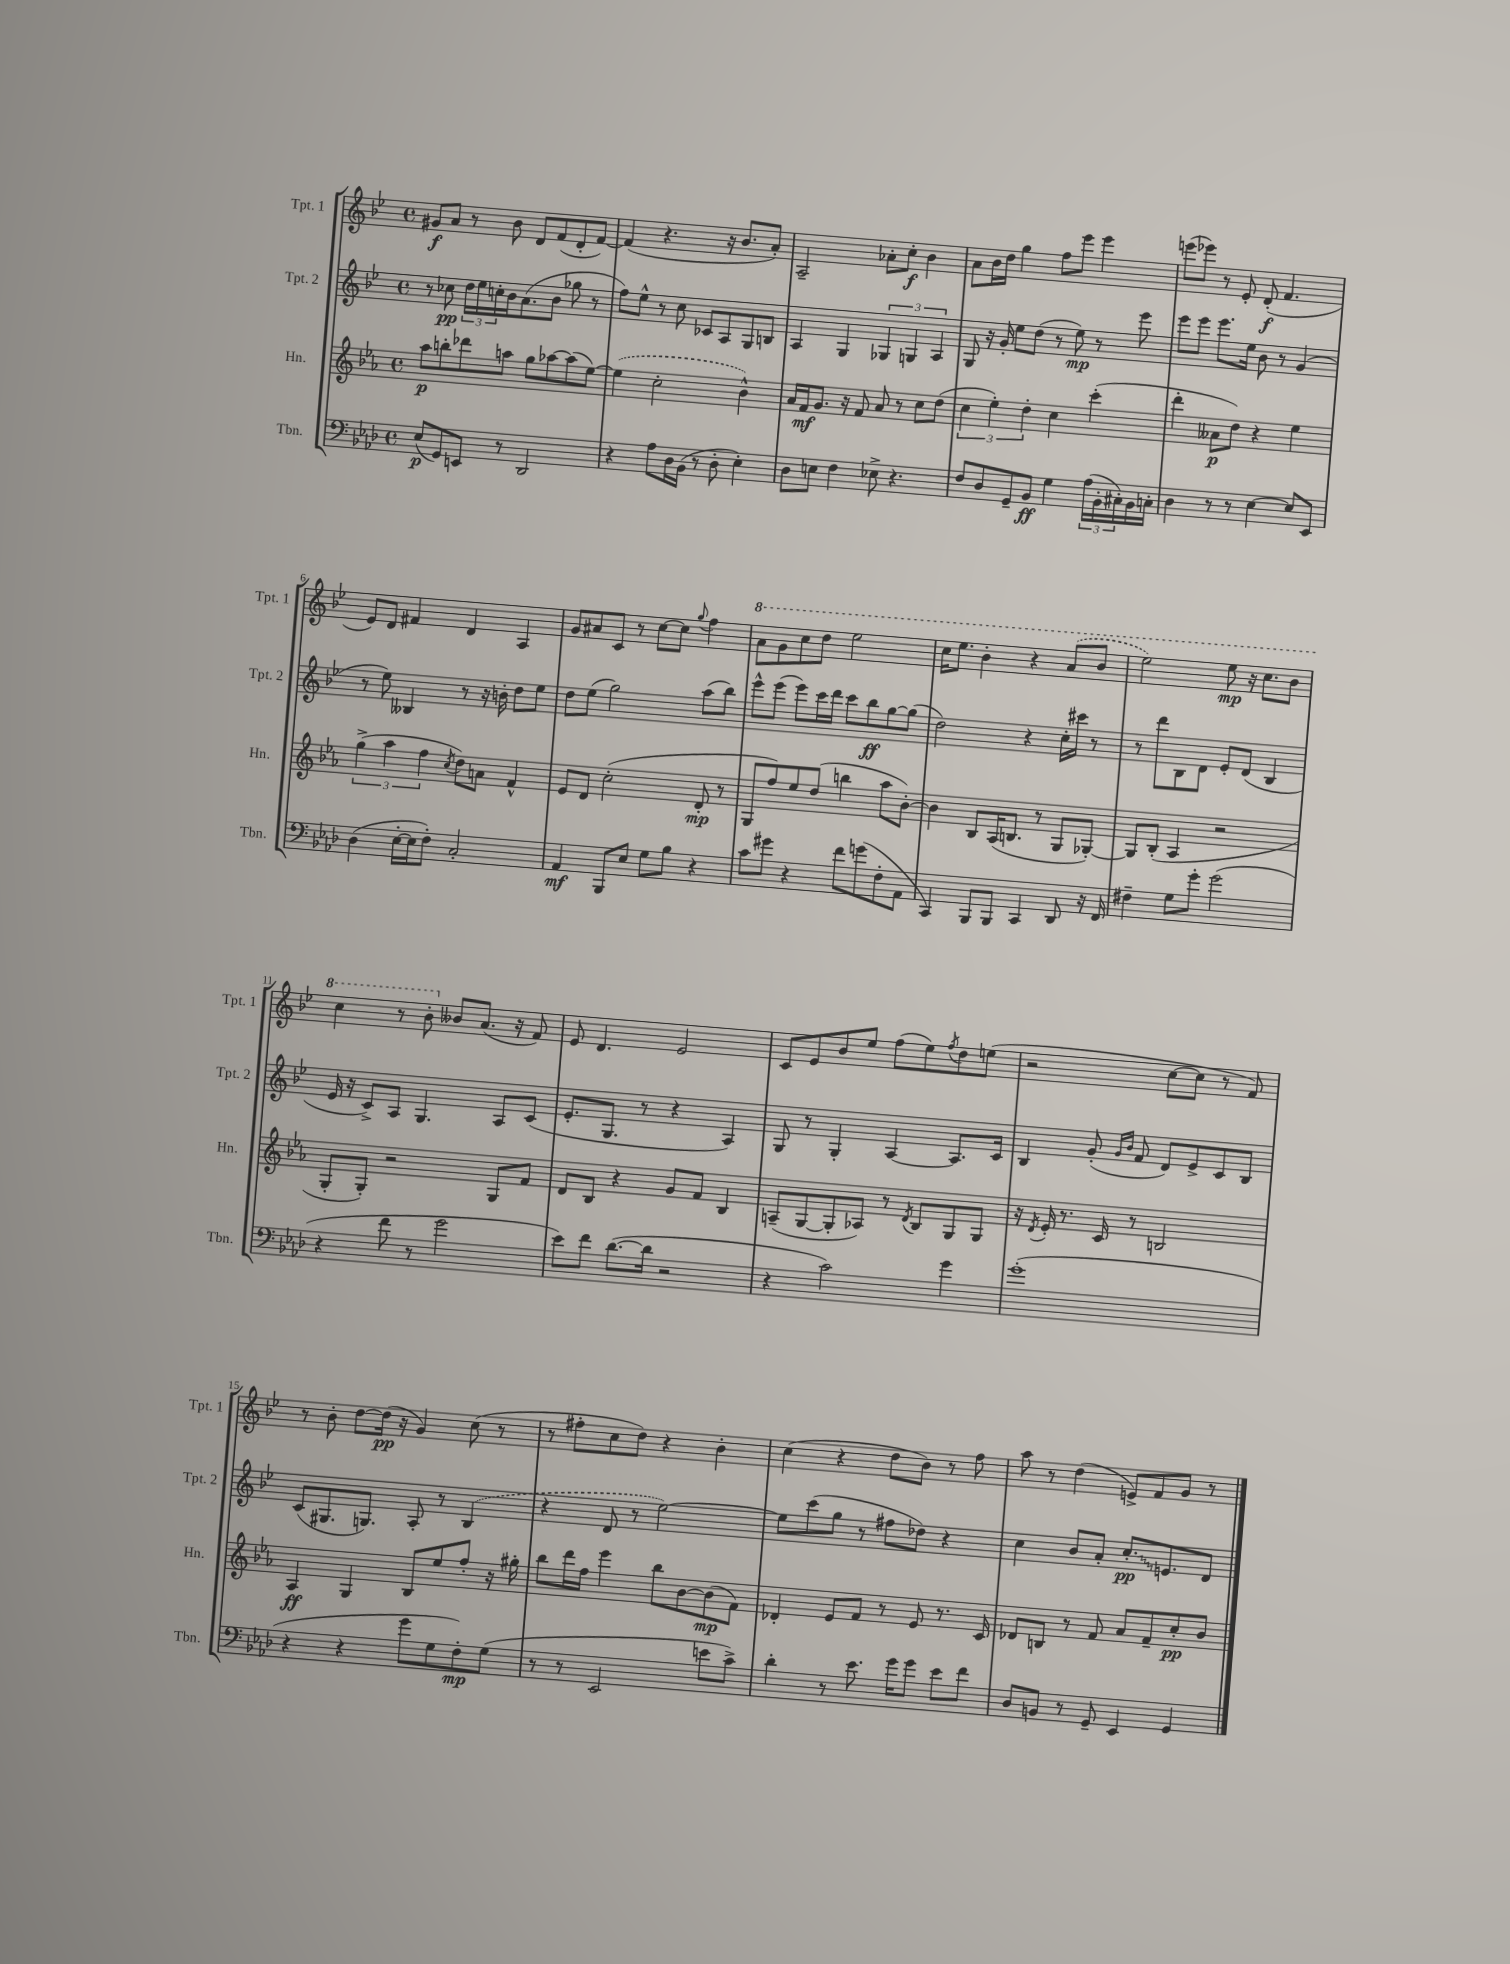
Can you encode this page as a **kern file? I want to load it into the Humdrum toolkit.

**kern	**kern	**kern	**kern
*staff4	*staff3	*staff2	*staff1
*clefF4	*clefG2	*clefG2	*clefG2
*k[b-e-a-d-]	*k[b-e-a-]	*k[b-e-]	*k[b-e-]
*M4/4	*M4/4	*M4/4	*M4/4
*met(c)	*met(c)	*met(c)	*met(c)
(8E-/L	8aa-\L	8r	8g#/L
8GG/)	8bb'\	8cc-\	8a/J
8EE/J	8ddd-\	24dd\LL	8r
.	.	24ee-\	.
.	.	24cc'\	.
8r	8aa\J	16b-\J	8b-\
.	.	(8.a\	.
2DD-/	8gg\L	.	8d/L
.	[8aa-\	8b-\J	(8f/
.	(8aa-\]	8gg-\	8d'/
.	[8ee-\J)	8r	[8f/J)
=	=	=	=
4r	(4ee-\]	8ff\L)	(4f/]
.	.	8ee-^^\J	.
8A-\L	2cc'\	8r	4.r
16D-\L	.	8cc\	.
(16BB-\JJ	.	.	.
8r	.	8c-/L	.
8D-'\	.	8A/	16r
.	.	.	8.b-/L
4E-'\)	4b-^^\)	8G/	.
.	.	8B/J	8a'/J)
=	=	=	=
8D-\L	16a-/LL	4A/	2A~/
.	16f/J	.	.
8E\J	8.g/J	.	.
4F\	.	4G/	.
.	16r	.	.
.	8f/	.	.
8E-^\	8a-/	6G-/	8a-'\L
4.r	8r	.	8cc'\J
.	.	6G/	.
.	8cc\L	.	4b-\
.	.	6A/	.
.	(8dd\J	.	.
=	=	=	=
8F/L	6cc\	8G/	8a\L
8D-/	.	16r	16b-\L
.	6ee-'\)	.	.
.	.	16g'/	16dd\JJ
8GG~/	.	8ee-\L	4gg\
.	6dd'\	.	.
8BB-/J	.	(8dd\J	.
4G\	4cc\	8r	8ff\L
.	.	8ee-\)	8eee-\J
(24A-\LL	(4ccc'\	8r	4eee-\
24BB-'\	.	.	.
24C#'\)	.	.	.
16BB-\	.	8eee-\	.
16C'\JJ	.	.	.
=	=	=	=
4D-\	4ddd'\	8eee-\L	(8eee\L
.	.	8eee-\J	8eee-\J)
8r	8a--\L	8.eee-\L	8r
8r	8dd\J)	.	8e-'/
.	.	16ee-\Jk	.
[4E-\	4r	8b-\	(8d'/
.	.	8r	4.f/
8E-/]L	4ee-\	(4g/	.
8EE-/J	.	.	.
=	=	=	=
(4D-\	(6gg^\	8r	8e-/L)
.	.	8ee-\)	8d/J
.	6aa-\	.	.
[16E-'\LL	.	4B--/	4f#/
16E-\]J	.	.	.
.	6ff\	.	.
8F'\J)	.	.	.
.	8qcc/	.	.
2C'/	8dd\L)	8r	4d/
.	8a\J	16r	.
.	.	16b'\	.
.	4f^^/	8dd\L	4A/
.	.	8ee-\J	.
=	=	=	=
4AA-/	8e-/L	8dd\L	8g/L
.	8d/J	(8ee-\J	8a#/
8BBB-/L	(2cc'\	2gg\)	8c/J
8E-/J	.	.	8r
8G\L	.	.	[8cc\L
8B-\J	.	.	8cc\]J
.	.	.	8qqgg/
4r	8d'/	(8aa\L	4ff\
.	8r	8bb-\J)	.
=	=	=	=
8c\L	8G/L	8eee-^^\L	8aa\L
8g#\J	8ff/)	(8eee-\J	8gg\
4r	8ee-/	8eee-\L)	8ccc\
.	(8dd/J	16ccc\L	8ddd\J
.	.	16ddd\JJ	.
8f\L	4bb\	8ccc\L	2eee-\
(8g\	.	8bb-\	.
8F'\	8aa-\L	[8gg\	.
8AA-\J	[8b-'\J)	(8gg\]J	.
=	=	=	=
4CC/)	4b-\]	2dd\)	16ccc\LK
.	.	.	8.eee-\J
8BBB-/L	8B-/L	.	4bb-'\
8BBB-/J	(16A-/K	.	.
.	8.B/J	.	.
4CC/	.	4r	4r
.	8r	.	.
8DD-/	8G/L	16cc'\LL	(8aa/L
.	.	16ccc#\JJ	.
16r	[8G-'/J)	8r	8bb-/J
16FF/	.	.	.
=	=	=	=
4F#~\	8G-/]L	8r	2eee-\)
.	(8B-'/J	8ddd\L	.
8G\L	4A-/	8B-\	.
8g'\J	.	8d\J	.
(2g\	2r	8e-'/L	8eee-\
.	.	(8d/J	16r
.	.	.	8.ccc\L
.	.	4B-/	.
.	.	.	8bb-\J
=	=	=	=
4r	8G'/L	16e-/	4ccc\
.	.	16r	.
.	8G'/J)	8c^/L)	.
8f\	2r	8A/J	8r
8r	.	4.G/	8bb-'\
2g\	.	.	8b--/L
.	.	.	(8.a/J
.	8G/L	8A/L	.
.	.	.	16r
.	8f/J	(8c/J	8f/)
=	=	=	=
8e-\L)	8d/L	8.e-'/L	8e-/
8f\J	8B-/J	.	4.d/
.	.	8.G/J	.
([8.d-\L	4r	.	.
.	.	8r	.
16d-\]Jk	.	.	.
2r	8g/L	4r	2e-/
.	8f/J	.	.
.	4B-/	4A/)	.
=	=	=	=
4r	(8A~/L	8G/	8c/L
.	[8G/	8r	8e-/
2c\)	8G'/]	4G'/	8b-/
.	8A-/J)	.	8ee-/J
.	8r	[4A/	(8ff\L
.	8qd/	.	.
.	8B-/L	.	8ee-\)
.	.	.	8qff/
4g\	8G/	8.A/]L	8dd\
.	8G/J	.	(8ee\J
.	.	16c/Jk	.
=	=	=	=
(1g'	16r	4B-/	2r
.	8qd/	.	.
.	16e-'/	.	.
.	8.r	.	.
.	.	(8g'/	.
.	16c/	.	.
.	.	16qqg/LL	.
.	.	16qqb-/JJ	.
.	8r	8f/	.
.	2B/	8d/L)	[8cc\L
.	.	8e-^/	8cc\]J
.	.	8c/	8r
.	.	8B-/J	8f/)
=	=	=	=
4r	4A-/	(8c/L	8r
.	.	8.G#/	8b-'\
4r	4G/	.	[8dd\L
.	.	8.G/J)	.
.	.	.	(16dd\]Jk
.	.	.	16r
8g\L	8B-/L	8A'/	4g/)
8G\	8ee-/	8r	.
8F'\)	8ff'/J	(4B-/	(8cc\
(8G\J	16r	.	8r
.	16gg#'\	.	.
=	=	=	=
8r	8bb-\L	4r	8r
8r	16ddd\L	.	8ff#'\L
.	16ff\JJ	.	.
2EE-/	4eee-\	8d/	8cc\
.	.	8r	8dd\J)
.	8bb-\L	[2ee-\)	4r
.	[8b-\	.	.
8e\L	(8b-\]	.	4b-'\
8c^\J)	8f\J)	.	.
=	=	=	=
4d-'\	4d-'/	8ee-\]L	(4cc\
.	.	(8ccc\	.
8r	8e-/L	8gg\J	4r
8.e-\	8f/J	8r	.
.	8r	8ff#\L	8dd\L
16g\LK	.	.	.
8g\J	8e-/	8dd-\J)	8b-\J)
8e-\L	8.r	4r	8r
8f\J	.	.	8ff\
.	16c/	.	.
=	=	=	=
8D-/L	8d-/L	4cc\	8aa\
8BB/J	8B/J	.	8r
8r	8r	8b-/L	(4dd\
8GG~/	8f/	8a'/J	.
4EE-/	8a-/L	8.cc'/L	8e^/L)
.	8f~/	.	8f/
.	.	8.e/	.
4GG/	8cc'/	.	8g/J
.	8b-/J	8d/J	8r
==	==	==	==
*-	*-	*-	*-
